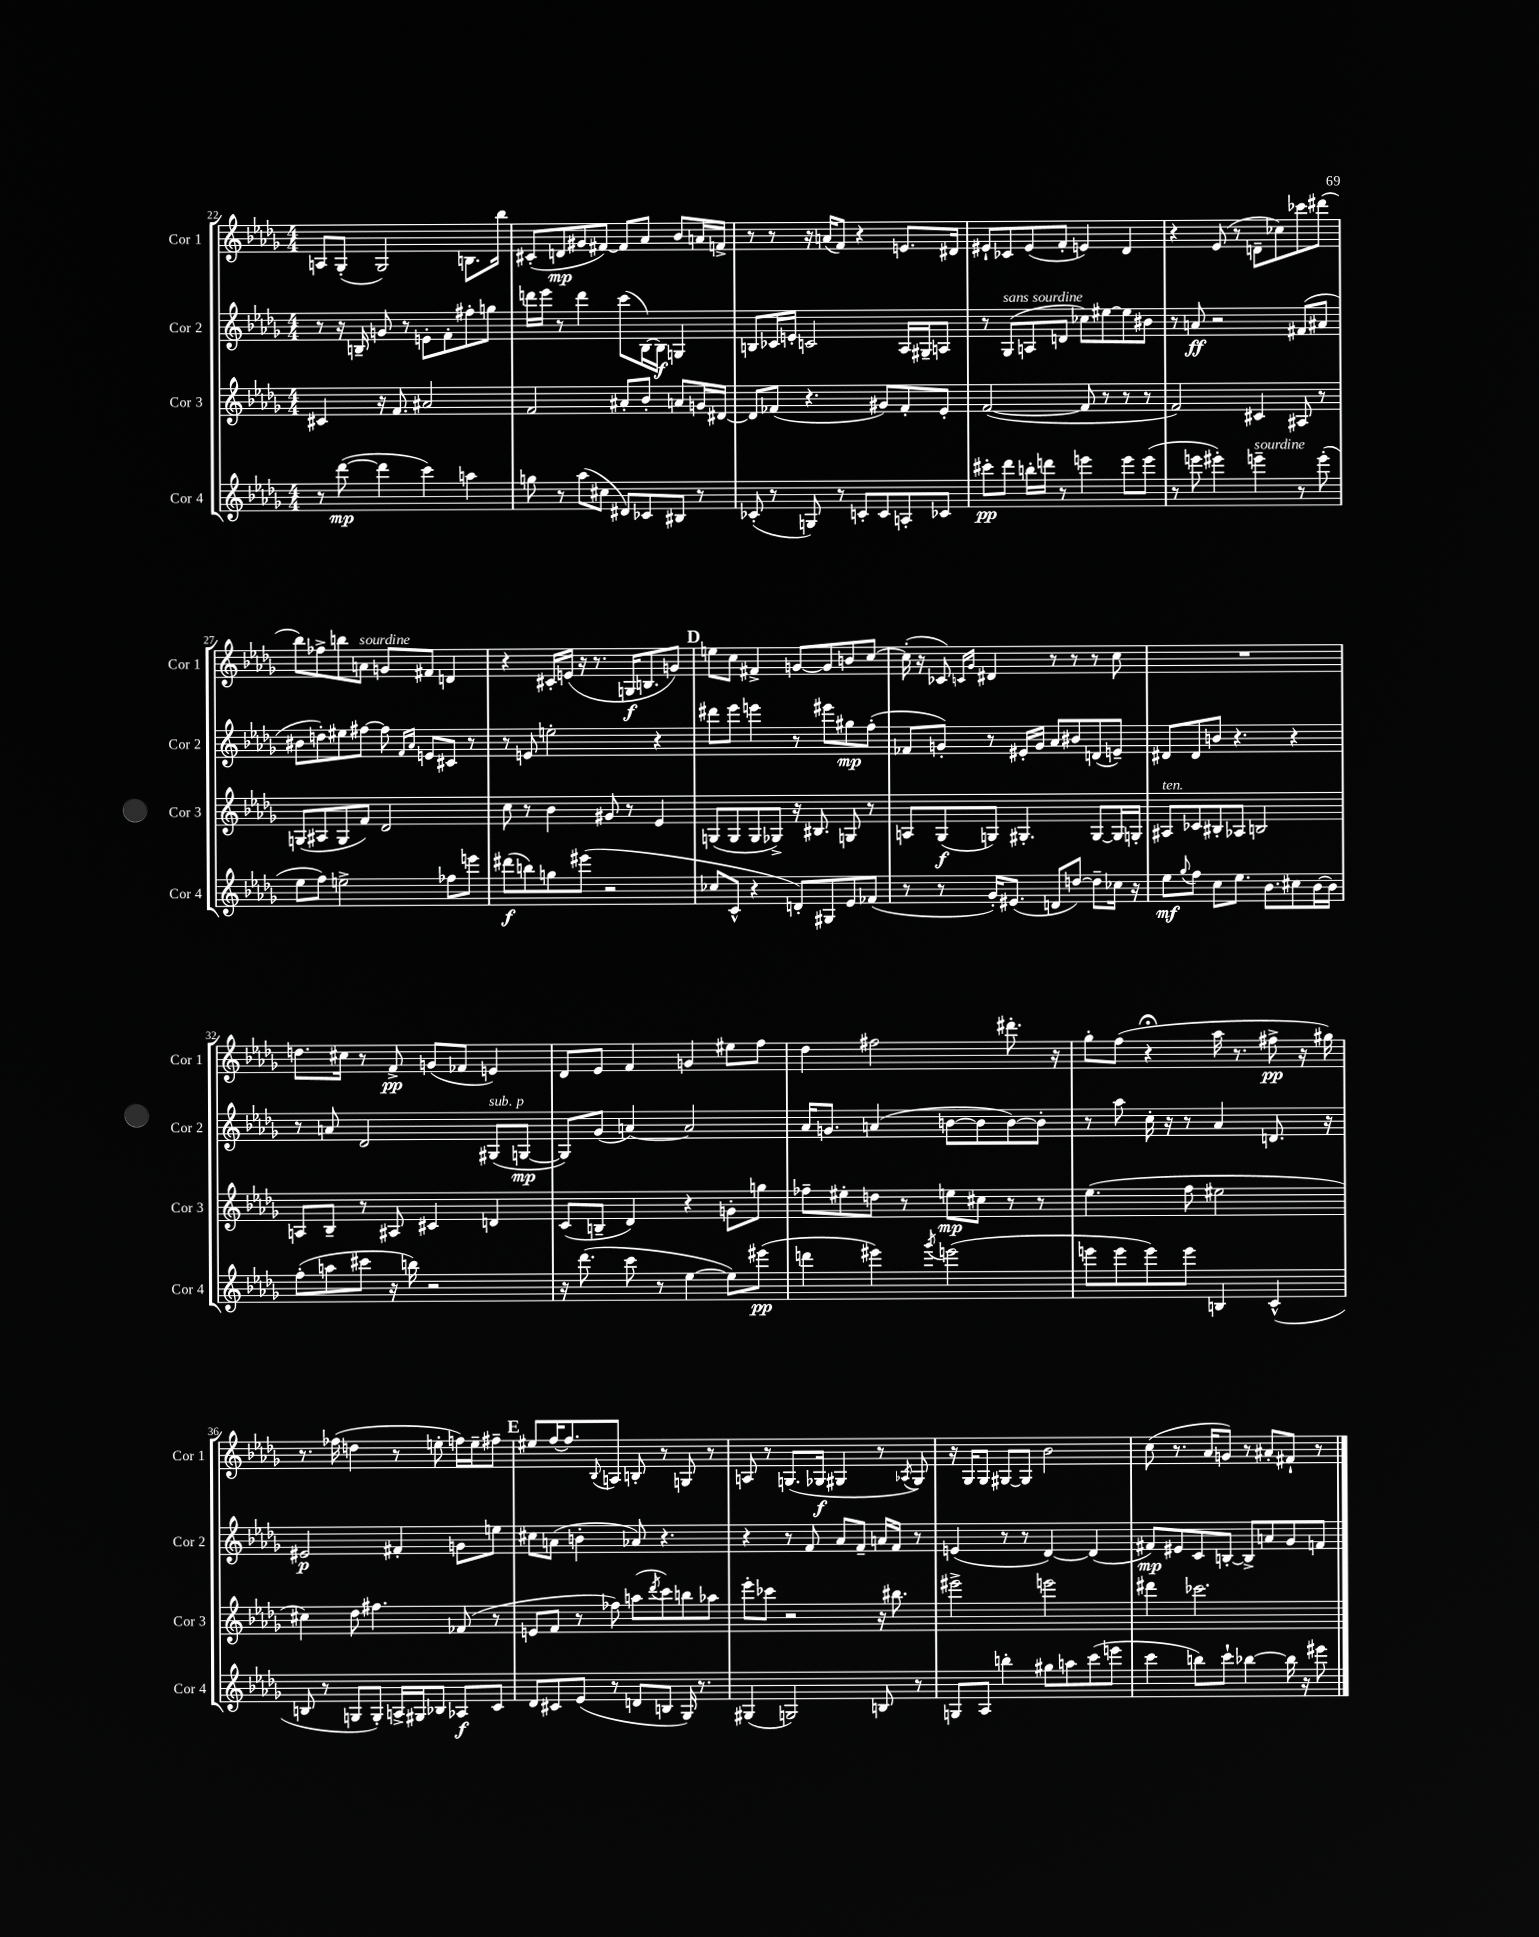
<<
\new StaffGroup <<
\new Staff = "s0" \with { instrumentName = "Cor 1" shortInstrumentName = "Cor 1" } {
    \clef treble \key des \major \numericTimeSignature \time 4/4
    a8 ges8-.( ges2) b8. bes''16 |
    cis'8-.( d'8\mp gis'8 fis'8~) fis'8 aes'8 bes'8 a'16 f'16-> |
    r8 r8 r16 a'16( f'8) r4 e'8. dis'16 |
    eis'8-! ces'8 eis'8( f'8-. e'4) des'4 |
    r4 ees'8( r8 d'8-- ces''8) ces'''8 dis'''8( |
    bes''8) fes''8-> b''8 a'8^\markup { \italic "sourdine" } g'8 fis'8 d'4 |
    r4 cis'16-. e'16( r16 r8. g16\f b8. g'8) |
    \mark \markup { \bold "D" } e''8 c''8 fis'4-> g'8~ g'8 b'8 c''8~ |
    c''16-.( r16 ces'8) \grace { c'16 ges'16 } dis'4 r8 r8 r8 c''8 |
    R1 |
    d''8. cis''16 r8 f'8->\pp g'8( fes'8 e'4) |
    des'8 ees'8 f'4 g'4 eis''8 f''8 |
    des''4 fis''2 dis'''8.-. r16 |
    ges''8-. f''8( r4\fermata aes''16 r8. fis''8->\pp r16 gis''16) |
    r8. fes''16( d''4 r8 e''8-. f''16) e''16-- fis''8-- |
    \mark \markup { \bold "E" } eis''8 f''16~ f''8. \appoggiatura { bes8 } a8 b8-. r8 g8 r8 |
    a8 r8 g8.( ges16\f gis4 r8 \acciaccatura { aes8 } gis8) |
    r16 ges16 ges8 gis8~ gis8 bes'2 |
    c''8( r8. aes'16 g'8) r8 ais'8-. fis'8-! r8 \bar "|." |
}
\new Staff = "s1" \with { instrumentName = "Cor 2" shortInstrumentName = "Cor 2" } {
    \clef treble \key des \major \numericTimeSignature \time 4/4
    r8 r16 b16-- g'8 r8 e'8-. f'8-. fis''8-. g''8 |
    d'''16 ees'''16 r8 d'''4 c'''8( bes16~) bes16\f g4 |
    b8 ces'16 e'16-. c'2 aes16 gis16-- a8 |
    r8 ges8^\markup { \italic "sans sourdine" }( a8 d'8 ces''8) eis''8~ eis''8 bis'8 |
    r8 a'8\ff r2 fis'8( ais'8 |
    bis'8 d''8-.) eis''8 fis''8~ fis''8 \grace { f'16 aes'16 } e'8 cis'8 r8 |
    r8 e'8 e''2-. r4 |
    \mark \markup { \bold "D" } dis'''8 ees'''8 e'''4 r8 eis'''8 gis''8\mp f''8-.( |
    fes'8 g'8-.) r8 eis'16-. g'16 aes'8 bis'8 d'8( e'8--) |
    dis'8 dis'8 b'8 r4. r4 |
    r8 a'8 des'2 gis8^\markup { \italic "sub. p" }( g8~\mp |
    g8) ges'8( a'4~) a'2 |
    aes'16 g'8. a'4( b'8~ b'8 b'8~) b'8-. |
    r8 aes''8 c''16-. r16 r8 aes'4 d'8. r16 |
    eis'2\p fis'4-. g'8 e''8 |
    \mark \markup { \bold "E" } cis''8 a'8( b'4-. aes'8) r4. |
    r4 r8 f'8 aes'8 f'8-- a'16 f'16 r8 |
    e'4( r8 r8 des'4~) des'4( |
    fis'8\mp) eis'8 c'8 b8~-. b8-> a'8 ges'8 f'8 \bar "|." |
}
\new Staff = "s2" \with { instrumentName = "Cor 3" shortInstrumentName = "Cor 3" } {
    \clef treble \key des \major \numericTimeSignature \time 4/4
    cis'4 r16 f'8. ais'2 |
    f'2 ais'8-. bes'8-. a'8 g'16 dis'16~ |
    dis'8 fes'8( r4. gis'8) fes'8-. ees'8-. |
    f'2~( f'8 r8 r8 r8 |
    f'2) cis'4 ais8 r8 |
    g8( ais8 g8 f'8) des'2 |
    c''8 r8 bes'4 gis'8 r8 ees'4 |
    \mark \markup { \bold "D" } g8( g8 g8 ges8->) r16 bis8. g8 r8 |
    a8 ges8\f( g8) gis4.-. gis8~ gis16 g16-. |
    ais8^\markup { \italic "ten." } ces'8 bis8-. aes8 b2 |
    a8 bes8-- r8 ais8 cis'4 d'4 |
    c'8( b8-- des'4) r4 g'8-. g''8 |
    fes''8-- eis''8-. d''8 r8 e''8\mp cis''8 r8 r8 |
    ees''4.( f''8 eis''2 |
    cis''4) des''8 fis''4. fes'8( r8 |
    \mark \markup { \bold "E" } e'8 f'8 r8 fes''8) a''8( \acciaccatura { des'''8 } c'''8) b''8 aes''8 |
    ees'''8-. ces'''8 r2 r16 bis''8. |
    eis'''2-> e'''2 |
    dis'''4 ces'''2. \bar "|." |
}
\new Staff = "s3" \with { instrumentName = "Cor 4" shortInstrumentName = "Cor 4" } {
    \clef treble \key des \major \numericTimeSignature \time 4/4
    r8 des'''8~\mp( des'''4 c'''4) a''4 |
    g''8 r8 aes''8( cis''8 dis'8) ces'8 bis8 r8 |
    ces'8-.( r8 g8) r8 c'8-. c'8 a8-. ces'8 |
    cis'''8-.\pp des'''8 b''16-. d'''16 r8 e'''4 e'''8 e'''8( |
    r8 e'''8 eis'''4-.) e'''4--^\markup { \italic "sourdine" } r8 e'''8-.( |
    ees''8 f''8) e''2-> fes''8 e'''8 |
    dis'''8\f( b''8) g''8 eis'''8( r2 |
    \mark \markup { \bold "D" } ces''8 c'8-^ r4 d'8-.) gis8 ees'8 fes'8( |
    r8 r8 ges'16-.) eis'8.( d'8 d''8~) d''8-- ces''16 r16 |
    ees''8\mf \appoggiatura { ges''8 } f''8 c''8 ees''8. bes'8. cis''8 bes'16~ bes'16 |
    f''8-.( a''8 cis'''8 r16 b''16) r2 |
    r16 des'''8.( c'''8 r8 ees''4~ ees''8) eis'''8\pp( |
    d'''4 eis'''4) \acciaccatura { ges'''8 } e'''2( |
    e'''8 e'''8 e'''8) e'''8 b4 c'4-^( |
    b8 r8 g8 g8-.) a16-> gis16 bes8 aes8\f c'8 |
    \mark \markup { \bold "E" } des'8 cis'8 ees'8( r8 d'8 b8 ges16) r8. |
    gis4( g2) b8 r8 |
    g8 aes8 b''4-. gis''8 a''8 c'''8( e'''8 |
    c'''4 b''8) c'''8-! bes''4~ bes''16 r16 eis'''8 \bar "|." |
}
>>
>>
\layout { \context { \Score currentBarNumber = #22 } }
